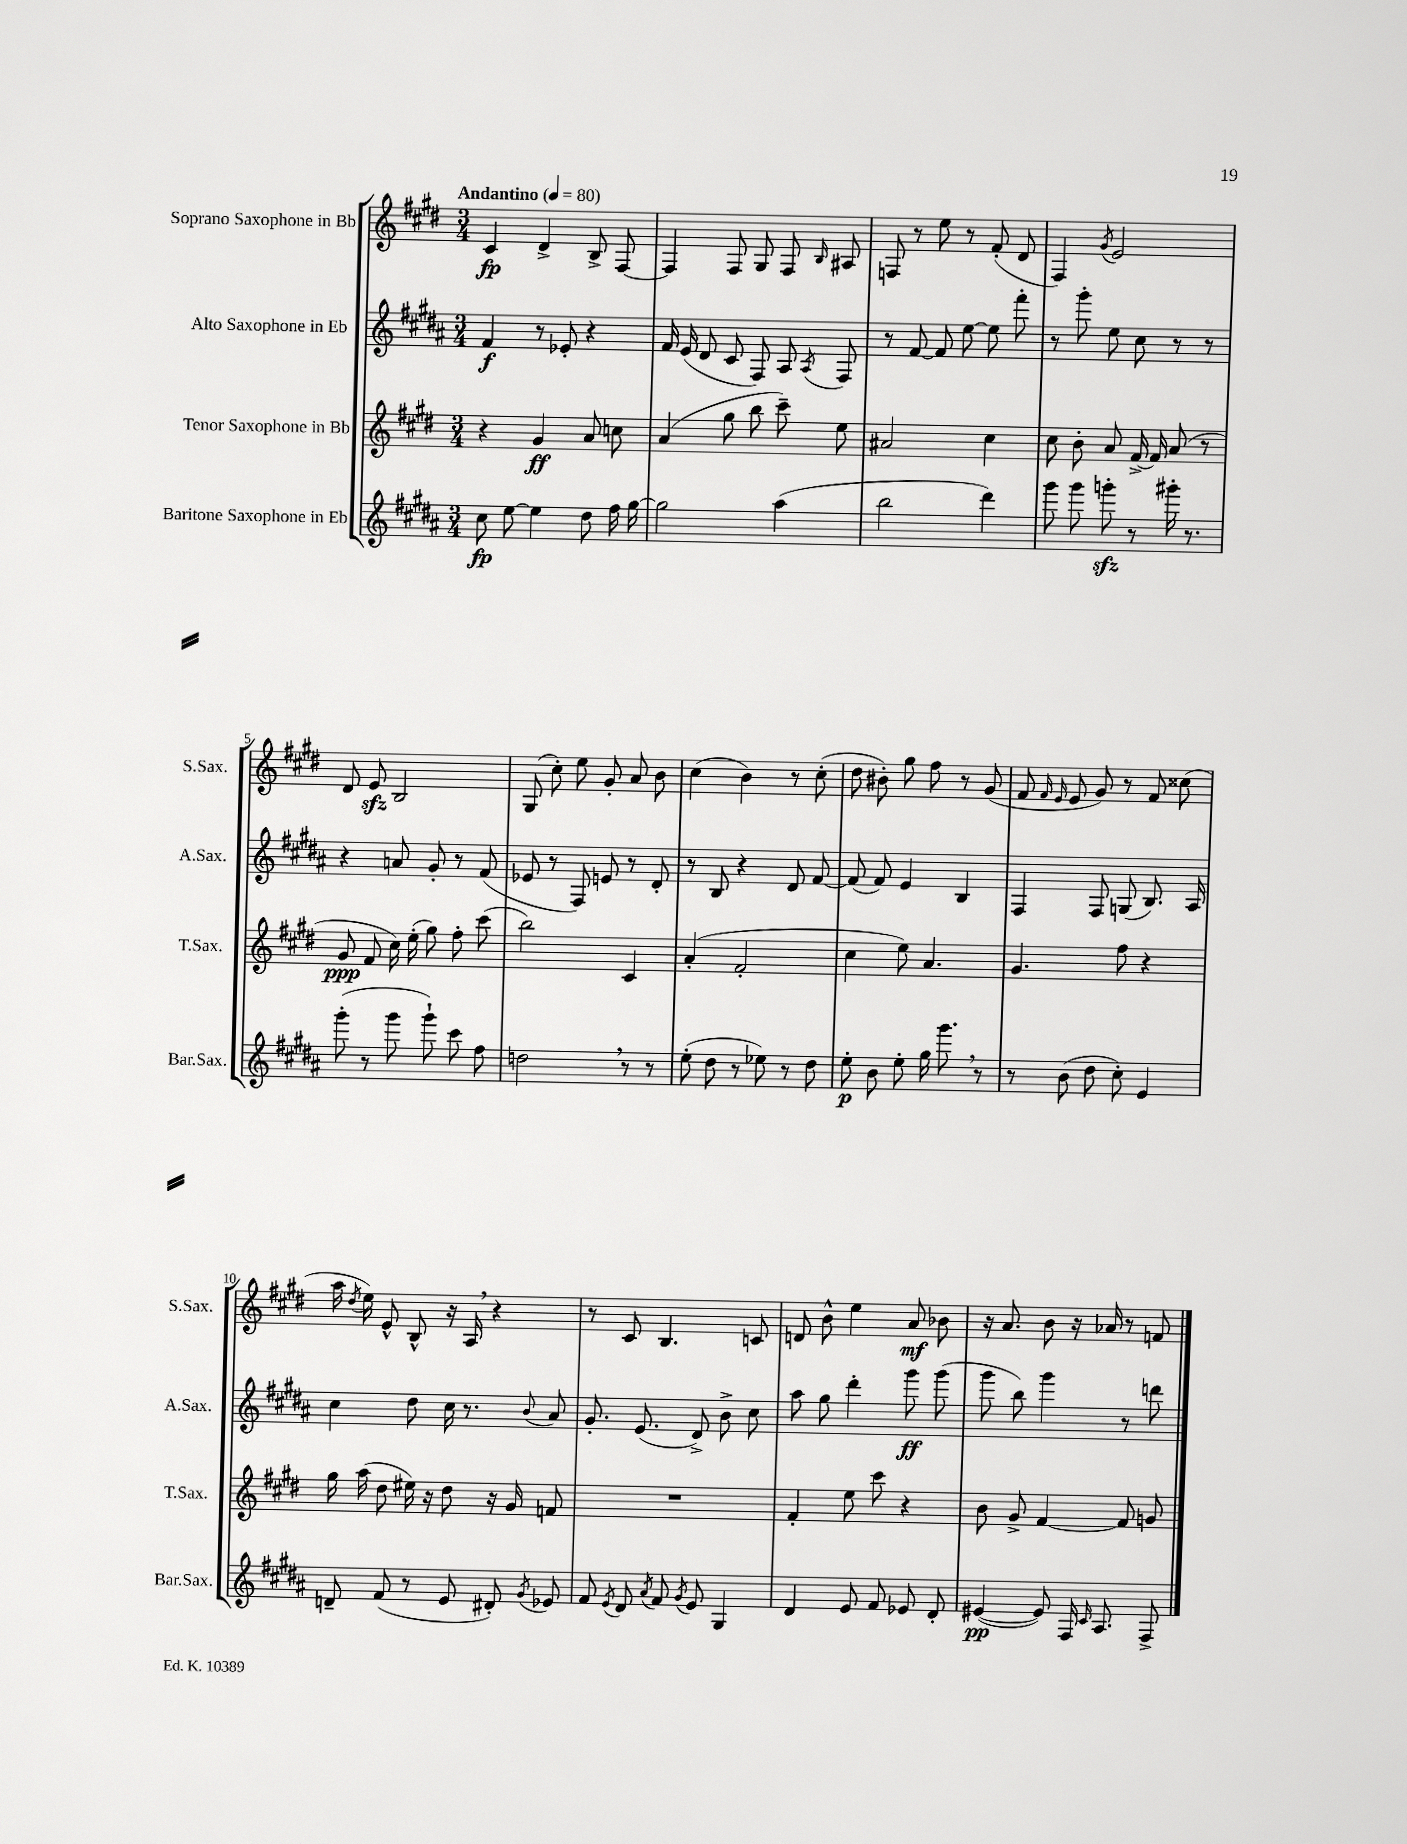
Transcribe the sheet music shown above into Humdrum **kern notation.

**kern	**kern	**kern	**kern
*staff4	*staff3	*staff2	*staff1
*clefG2	*clefG2	*clefG2	*clefG2
*k[f#c#g#d#a#]	*k[f#c#g#d#]	*k[f#c#g#d#a#]	*k[f#c#g#d#]
*M3/4	*M3/4	*M3/4	*M3/4
*MM80	*MM80	*MM80	*MM80
8cc#	4r	4f#	4c#
[8ee	.	.	.
4ee]	4g#	8r	4d#^
.	.	8e-'	.
8dd#	8a	4r	8B^
16ff#	8cc	.	[8F#
[16gg#	.	.	.
=	=	=	=
2gg#]	(4a	16f#	4F#]
.	.	(16e	.
.	.	8d#	.
.	8gg#	8c#	8F#
.	8bb	8F#)	8G#
(4aa#	8ccc#~)	8A#	8F#
.	.	8qA#	16qqB
.	8ee	8F#	8A#
=	=	=	=
2bb	2a#	8r	8F
.	.	[8f#	8r
.	.	8f#]	8ee
.	.	[8ee	8r
4ddd#)	4cc#	8ee]	(8f#'
.	.	8fff#'	8d#
=	=	=	=
8ggg#	8cc#	8r	4F#)
8ggg#	8b'	8ggg#'	.
.	.	.	8qg#
8ggg'	8a	8ee	2e
8r	[16f#^	8cc#	.
.	16f#]	.	.
16ggg#'	(8a	8r	.
8.r	.	.	.
.	8r	8r	.
=	=	=	=
(8ggg#'	8g#	4r	8d#
8r	8f#	.	8e
8ggg#	16cc#)	8a	2B
.	(16ee'	.	.
8ggg#`)	8gg#)	8g#'	.
8ccc#	8ff#'	8r	.
8ff#	(8ccc#	(8f#	.
=	=	=	=
2dd	2bb)	8e-	(8G#
.	.	8r	8cc#')
.	.	8F#)	8ee
.	.	8e	8g#'
8r	4c#	8r	8a
8r	.	8d#'	8b
=	=	=	=
(8ee'	(4a'	8r	(4cc#
8dd#	.	8B	.
8r	2f#'	4r	4b)
8ee-)	.	.	.
8r	.	8d#	8r
8dd#	.	[8f#	(8cc#'
=	=	=	=
8ee'	4cc#	(8f#]	8dd#
8b	.	8f#)	8b#')
8ee'	8ee)	4e	8gg#
16gg#	4.a	.	8ff#
8.ggg#	.	.	.
.	.	4B	8r
8r	.	.	(8g#
=	=	=	=
8r	4.g#	4F#	8f#
.	.	.	16qqf#
.	.	.	16qqe
(8b	.	.	8e
8dd#	.	8F#	8g#)
8cc#')	8ff#	(8G	8r
4e	4r	8.B)	8f#
.	.	.	(8cc##
.	.	16A#	.
=	=	=	=
8d~	16gg#	4cc#	16aa
.	.	.	8qdd#
.	(16aa	.	16ee)
(8f#	8dd#	.	8e^^
8r	16ee#)	8dd#	8B^^
.	16r	.	.
8e	8dd#	16cc#	16r
.	.	8.r	16A
8d#')	16r	.	4r
.	16g#	.	.
8qg#	.	8qqb	.
8e-	8f	8a#	.
=	=	=	=
8f#	2.r	8.g#'	8r
8qe	.	.	.
8d#	.	.	8c#
.	.	(8.e	.
8qa#	.	.	.
8f#	.	.	4.B
8qg#	.	.	.
8e	.	8d#^)	.
4G#	.	8b^	.
.	.	8cc#	8c
=	=	=	=
4d#	4f#'	8aa#	8d
.	.	8gg#	8b^^
8e	8ee	4ddd#'	4ee
8f#	8ccc#	.	.
8e-	4r	8ggg#	8a
8d#'	.	(8ggg#	8b-
=	=	=	=
([4e#	8b	8ggg#	16r
.	.	.	8.a
.	8g#^	8bb)	.
8e#])	[4f#	4ggg#	8b
16F#	.	.	16r
16qqc#	.	.	.
8.A#	.	.	16a-
.	8f#]	8r	8r
8F#^	8g	8ddd	8f
==	==	==	==
*-	*-	*-	*-
